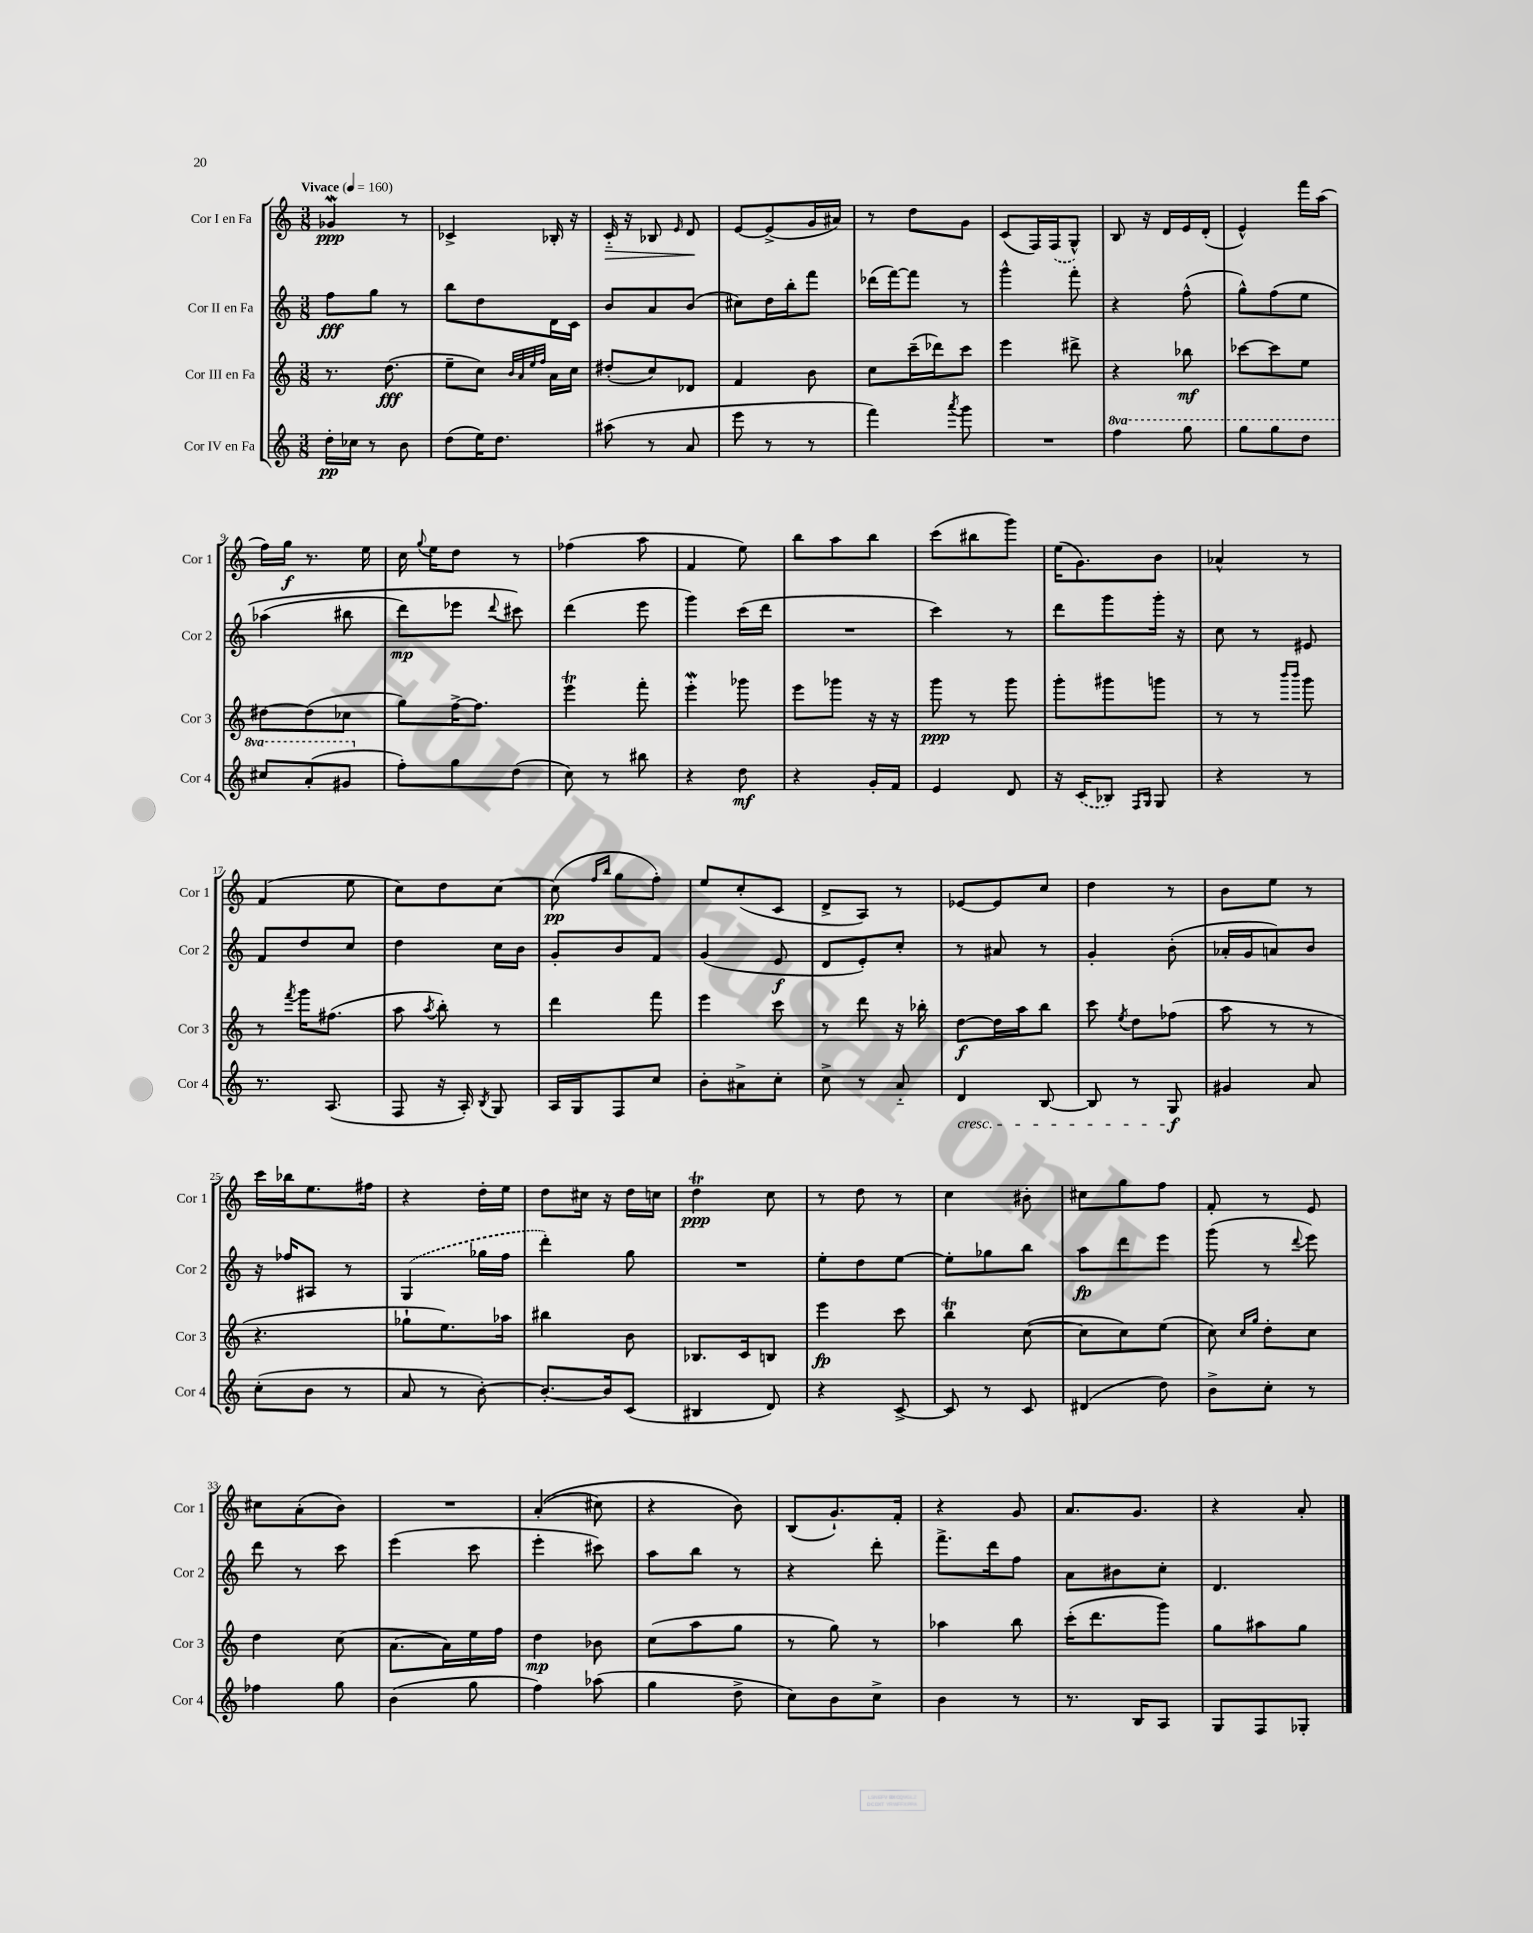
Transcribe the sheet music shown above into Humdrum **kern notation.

**kern	**dynam	**kern	**dynam	**kern	**dynam	**kern	**dynam
*part4	*part4	*part3	*part3	*part2	*part2	*part1	*part1
*staff4	*staff4	*staff3	*staff3	*staff2	*staff2	*staff1	*staff1
*I"Cor IV en Fa	*	*I"Cor III en Fa	*	*I"Cor II en Fa	*	*I"Cor I en Fa	*
*I'Cor 4	*	*I'Cor 3	*	*I'Cor 2	*	*I'Cor 1	*
*clefG2	*	*clefG2	*	*clefG2	*	*clefG2	*
*k[]	*	*k[]	*	*k[]	*	*k[]	*
*M3/8	*	*M3/8	*	*M3/8	*	*M3/8	*
*MM160	*	*MM160	*	*MM160	*	*MM160	*
=1	=1	=1	=1	=1	=1	=1	=1
!	!	!	!	!	!	!LO:TX:a:B:t=Vivace	!
16dd'\LL	pp	8.r	.	8ff\L	fff	4g-Xw/	ppp
16cc-X\JJ	.	.	.	.	.	.	.
8r	.	.	.	8gg\J	.	.	.
.	.	(8.dd\	fff	.	.	.	.
8b\	.	.	.	8r	.	8r	.
=2	=2	=2	=2	=2	=2	=2	=2
(8dd\L	.	8ee~\L	.	8bb\L	.	4c-X^/	.
16ee\K)	.	8cc\J)	.	8dd\	.	.	.
8.dd\J	.	.	.	.	.	.	.
.	.	32qqb/LLL	.	.	.	.	.
.	.	32qqa/	.	.	.	.	.
.	.	32qqee/	.	.	.	.	.
.	.	32qqff/JJJ	.	.	.	.	.
.	.	16a\LL	.	16d\L	.	16B-X'/	.
.	.	16cc\JJ	.	16c\JJ	.	16r	.
=3	=3	=3	=3	=3	=3	=3	=3
!	!	!	!	!	!	!	!LO:HP:b
(8aa#X\	.	(8dd#X'/L	.	8b/L	.	16c/	>
.	.	.	.	.	.	16r	.
8r	.	8cc/)	.	8a/	.	8B-X/	.
.	.	.	.	.	.	16qqe/	.
8a/	.	8d-X/J	.	(8b/J	.	8d/	.
.	.	.	.	.	.	.	]
=4	=4	=4	=4	=4	=4	=4	=4
8eee\	.	4f/	.	8cc#X\L)	.	[8e/L	.
8r	.	.	.	16dd\L	.	(8e^/]	.
.	.	.	.	16bb'\J	.	.	.
8r	.	8b\	.	8fff\J	.	16g/L	.
.	.	.	.	.	.	16a#X/JJ)	.
=5	=5	=5	=5	=5	=5	=5	=5
4fff\)	.	8cc\L	.	(16ddd-X\LL	.	8r	.
.	.	.	.	[16fff\J)	.	.	.
.	.	(16ccc~\L	.	8fff\J]	.	8dd\L	.
.	.	16ddd-X\J)	.	.	.	.	.
8qaaa/	.	.	.	.	.	.	.
8ggg\	.	8ccc\J	.	8r	.	8g\J	.
=6	=6	=6	=6	=6	=6	=6	=6
4.r	.	4eee\	.	4ggg^^\	.	(8c/L	.
.	.	.	.	.	.	16F/L)	.
.	.	.	.	.	.	(16F/J	.
.	.	8ddd#X^\	.	8fff'\	.	8G^^/J)	.
=7	=7	=7	=7	=7	=7	=7	=7
*8va	*	*	*	*	*	*	*
4fff\	.	4r	.	4r	.	8B/	.
.	.	.	.	.	.	16r	.
.	.	.	.	.	.	16d/LL	.
8ggg\	.	8bb-X\	mf	(8ff^^\	.	16e/	.
.	.	.	.	.	.	(16d'/JJ	.
=8	=8	=8	=8	=8	=8	=8	=8
8ggg\L	.	[8ccc-X\L	.	8gg^^\L)	.	4e^^/)	.
8ggg\	.	8ccc-\]	.	(8ff\	.	.	.
8ddd\J	.	8ee\J	.	8ee\J	.	16fff\LL	.
.	.	.	.	.	.	(16aa\JJ	.
!!LO:LB:g=z
=9	=9	=9	=9	=9	=9	=9	=9
8ccc#X/L	.	[8dd#X\L	.	(4aa-X\	.	16ff\LL)	.
.	.	.	.	.	.	16gg\JJ	f
(8aa'/	.	(8dd#\]	.	.	.	8.r	.
8gg#X/J	.	8cc-X\J	.	8bb#X\	.	.	.
.	.	.	.	.	.	16ee\	.
=10	=10	=10	=10	=10	=10	=10	=10
*X8va	*	*	*	*	*	*	*
8ff'\L)	.	8gg\L)	.	8ddd\L)	mp	16cc\	.
.	.	.	.	.	.	8qqgg/	.
.	.	.	.	.	.	16ee\KL	.
8gg\	.	[16ff^\K	.	8eee-X\J	.	8dd\J	.
.	.	8.ff\J]	.	.	.	.	.
.	.	.	.	8qqddd/	.	.	.
(8dd\J	.	.	.	8ccc#X\)	.	8r	.
=11	=11	=11	=11	=11	=11	=11	=11
8cc\)	.	4eeet\	.	(4ddd\	.	(4ff-X\	.
8r	.	.	.	.	.	.	.
8bb#X\	.	8fff'\	.	8eee\	.	8aa\	.
=12	=12	=12	=12	=12	=12	=12	=12
4r	.	4eeeW'\	.	4ggg\)	.	4f/	.
8dd\	mf	8ggg-X\	.	(16ccc\LL	.	8ee\)	.
.	.	.	.	16ddd\JJ	.	.	.
=13	=13	=13	=13	=13	=13	=13	=13
4r	.	8eee\L	.	4.r	.	8bb\L	.
.	.	8ggg-X\J	.	.	.	8aa\	.
16g'/LL	.	16r	.	.	.	8bb\J	.
16f/JJ	.	16r	.	.	.	.	.
=14	=14	=14	=14	=14	=14	=14	=14
4e/	.	8ggg\	ppp	4ccc\)	.	(8ccc\L	.
.	.	8r	.	.	.	8bb#X\	.
8d/	.	8ggg\	.	8r	.	8ggg\J)	.
=15	=15	=15	=15	=15	=15	=15	=15
16r	.	8ggg'\L	.	8ddd\L	.	(16ee\KL	.
(16c/KL	.	.	.	.	.	8.g\)	.
8B-X/J)	.	8ggg#X\	.	8ggg\	.	.	.
16qqF/LL	.	.	.	.	.	.	.
16qqG/JJ	.	.	.	.	.	.	.
8G/	.	8gggn\J	.	16ggg'\Jk	.	8b\J	.
.	.	.	.	16r	.	.	.
=16	=16	=16	=16	=16	=16	=16	=16
4r	.	8r	.	8cc\	.	4a-X^^/	.
.	.	8r	.	8r	.	.	.
.	.	16qqbbb/LL	.	.	.	.	.
.	.	16qqbbb/JJ	.	.	.	.	.
8r	.	8ggg\	.	8e#X/	.	8r	.
!!LO:LB:g=z
=17	=17	=17	=17	=17	=17	=17	=17
8.r	.	8r	.	8f/L	.	(4f/	.
.	.	8qfff/	.	.	.	.	.
.	.	16ggg\KL	.	8dd/	.	.	.
(8.A/	.	(8.ff#X\J	.	.	.	.	.
.	.	.	.	8cc/J	.	8ee\	.
=18	=18	=18	=18	=18	=18	=18	=18
8F/	.	8aa\	.	4dd\	.	8cc\L)	.
.	.	8qaa/	.	.	.	.	.
16r	.	8bb'\)	.	.	.	8dd\	.
16A'/)	.	.	.	.	.	.	.
8qB/	.	.	.	.	.	.	.
8G/	.	8r	.	16cc\LL	.	[8cc\J	.
.	.	.	.	16b\JJ	.	.	.
=19	=19	=19	=19	=19	=19	=19	=19
16A/LL	.	4ddd\	.	8g'/L	.	(8cc\]	pp
16G/J	.	.	.	.	.	.	.
.	.	.	.	.	.	16qqff/LL	.
.	.	.	.	.	.	16qqbb/JJ	.
8F/	.	.	.	8b/	.	8gg\L	.
8cc/J	.	8fff\	.	8f/J	.	8ff'\J)	.
=20	=20	=20	=20	=20	=20	=20	=20
8b'\L	.	4eee\	.	(4g/	.	8ee/L	.
8a#X^\	.	.	.	.	.	(8cc'/	.
8cc'\J	.	8ccc\	.	8e/	f	8c/J	.
=21	=21	=21	=21	=21	=21	=21	=21
8cc^\	.	8r	.	8d/L	.	8d^/L	.
8r	.	8ddd\	.	8e'/)	.	8A/J)	.
8a/	.	16r	.	8cc'/J	.	8r	.
.	.	16bb-X'\	.	.	.	.	.
=22	=22	=22	=22	=22	=22	=22	=22
!LO:TX:b:i:t=cresc.	!	!	!	!	!	!	!
4d/	.	[8dd\L	f	8r	.	[8e-X/L	.
.	.	16dd\L]	.	8a#X/	.	8e-/]	.
.	.	16aa\J	.	.	.	.	.
[8B/	.	8bb\J	.	8r	.	8cc/J	.
=23	=23	=23	=23	=23	=23	=23	=23
8B/]	.	8ccc\	.	4g'/	.	4dd\	.
.	.	8qee/	.	.	.	.	.
8r	.	8dd\L	.	.	.	.	.
8G/	f	(8ff-X\J	.	(8b'\	.	8r	.
=24	=24	=24	=24	=24	=24	=24	=24
4g#X/	.	8aa\	.	16a-X'/LL	.	8b\L	.
.	.	.	.	16g/J	.	.	.
.	.	8r	.	8an/)	.	8ee\J	.
8a/	.	8r	.	8b/J	.	8r	.
!!LO:LB:g=z
=25	=25	=25	=25	=25	=25	=25	=25
(8cc'\L	.	4.r	.	16r	.	16ccc\LL	.
.	.	.	.	16ff-X/KL	.	16bb-X\J	.
8b\J	.	.	.	8A#X/J	.	8.ee\	.
8r	.	.	.	8r	.	.	.
.	.	.	.	.	.	16ff#X\Jk	.
=26	=26	=26	=26	=26	=26	=26	=26
8a/	.	8gg-X`\L	.	(4G/	.	4r	.
8r	.	8.ee\)	.	.	.	.	.
[8b'\)	.	.	.	16gg-X\LL	.	16dd'\LL	.
.	.	16aa-X\Jk	.	16ff\JJ	.	16ee\JJ	.
=27	=27	=27	=27	=27	=27	=27	=27
8.b'/L_	.	4bb#X\	.	4ddd'\)	.	8dd\L	.
.	.	.	.	.	.	16cc#X\Jk	.
16b/k]	.	.	.	.	.	16r	.
(8c/J	.	8b\	.	8gg\	.	16dd\LL	.
.	.	.	.	.	.	16ccn\JJ	.
=28	=28	=28	=28	=28	=28	=28	=28
4B#X/	.	8.B-X/L	.	4.r	.	4ddT\	ppp
.	.	16c/k	.	.	.	.	.
8d/)	.	8Bn/J	.	.	.	8cc\	.
=29	=29	=29	=29	=29	=29	=29	=29
4r	.	4eee\	fp	8ee'\L	.	8r	.
.	.	.	.	8dd\	.	8dd\	.
[8c^/	.	8ccc\	.	[8ee\J	.	8r	.
=30	=30	=30	=30	=30	=30	=30	=30
8c/]	.	4bbt\	.	8ee'\L]	.	4cc\	.
8r	.	.	.	8gg-X\	.	.	.
8c/	.	([8cc\	.	8bb\J	.	8b#X'\	.
=31	=31	=31	=31	=31	=31	=31	=31
(4d#X/	.	8cc\L]	.	8aa\L	fp	8cc#X\L	.
.	.	8cc\)	.	8ddd\	.	8gg\	.
8dd\)	.	(8ee\J	.	8eee\J	.	8ff\J	.
=32	=32	=32	=32	=32	=32	=32	=32
8b^\L	.	8cc\)	.	(8ggg\	.	8f'/	.
.	.	16qqcc/LL	.	.	.	.	.
.	.	16qqgg/JJ	.	.	.	.	.
8cc'\J	.	8dd'\L	.	8r	.	8r	.
.	.	.	.	8qqddd/	.	.	.
8r	.	8cc\J	.	8eee\)	.	8e/	.
!!LO:LB:g=z
=33	=33	=33	=33	=33	=33	=33	=33
4ff-X\	.	4dd\	.	8ddd\	.	8cc#X\L	.
.	.	.	.	8r	.	(8a'\	.
8gg\	.	(8cc\	.	8ccc\	.	8b\J)	.
=34	=34	=34	=34	=34	=34	=34	=34
(4b\	.	[8.a\L	.	(4eee\	.	4.r	.
.	.	16a\L])	.	.	.	.	.
8gg\	.	16ee\	.	8ccc\	.	.	.
.	.	16ff\JJ	.	.	.	.	.
=35	=35	=35	=35	=35	=35	=35	=35
4ff\)	.	4dd\	mp	4eee'\	.	((4a'/	.
(8aa-X\	.	8b-X\	.	8ccc#X\)	.	8cc#X\)	.
=36	=36	=36	=36	=36	=36	=36	=36
4gg\	.	(8cc\L	.	8aa\L	.	4r	.
.	.	8aa\	.	8bb\J	.	.	.
8dd^\	.	8gg\J	.	8r	.	8b\)	.
=37	=37	=37	=37	=37	=37	=37	=37
8cc\L)	.	8r	.	4r	.	(8B/L	.
8b\	.	8gg\)	.	.	.	8.g`/)	.
8cc^\J	.	8r	.	8ddd'\	.	.	.
.	.	.	.	.	.	16f'/Jk	.
=38	=38	=38	=38	=38	=38	=38	=38
4b\	.	4aa-X\	.	8.fff^\L	.	4r	.
.	.	.	.	16ddd\k	.	.	.
8r	.	8bb\	.	8ff\J	.	8g/	.
=39	=39	=39	=39	=39	=39	=39	=39
8.r	.	(16ccc'\KL	.	8a\L	.	8.a/L	.
.	.	8.ddd\	.	.	.	.	.
.	.	.	.	8b#X\	.	.	.
16B/KL	.	.	.	.	.	8.g/J	.
8A/J	.	8ggg\J)	.	8cc'\J	.	.	.
=40	=40	=40	=40	=40	=40	=40	=40
8G/L	.	8gg\L	.	4.d/	.	4r	.
8F/	.	8aa#X\	.	.	.	.	.
8G-X'/J	.	8gg\J	.	.	.	8a'/	.
==	==	==	==	==	==	==	==
*-	*-	*-	*-	*-	*-	*-	*-
